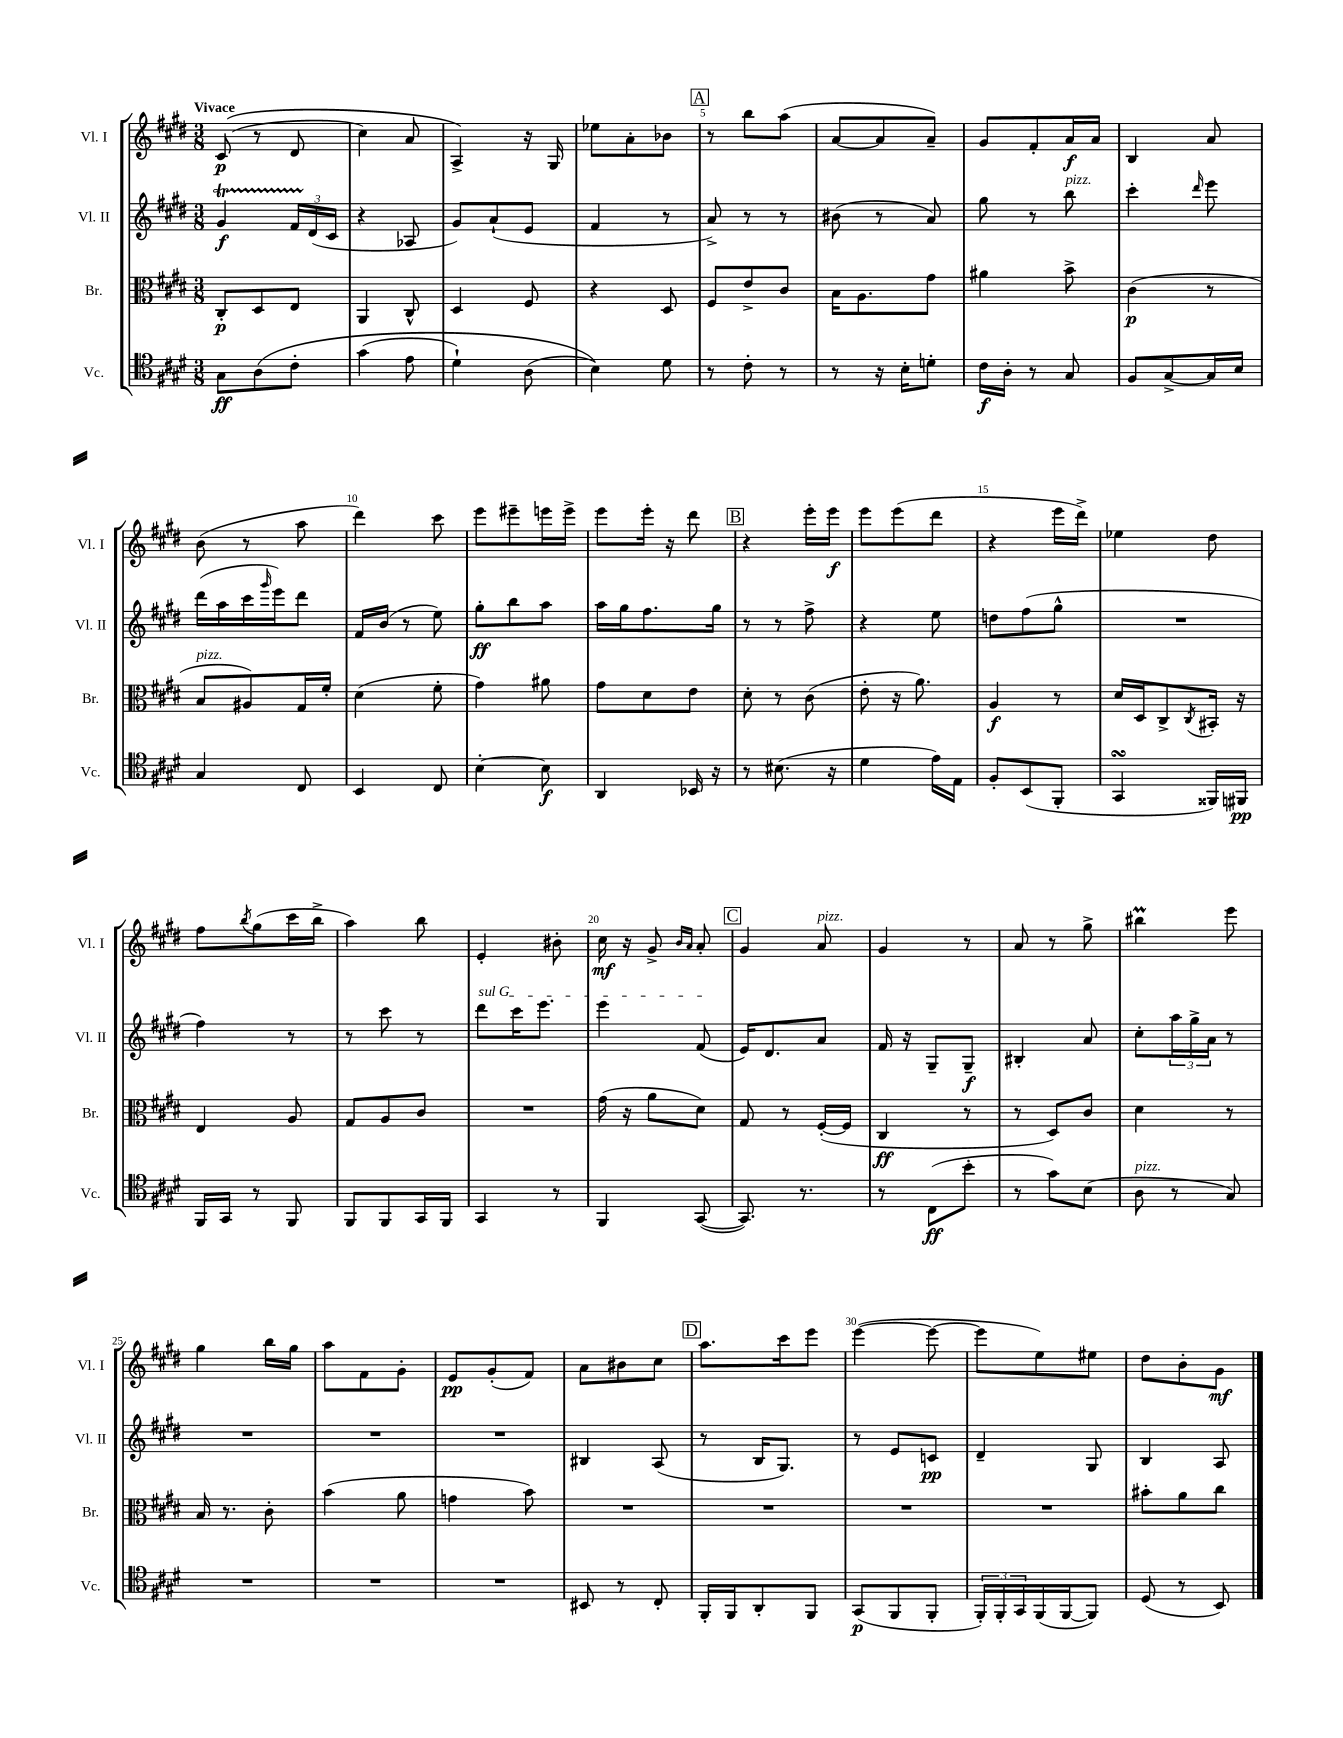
<<
\new StaffGroup <<
\new Staff = "s0" \with { instrumentName = "Vl. I" shortInstrumentName = "Vl. I" } {
    \clef treble \key e \major \numericTimeSignature \time 3/8 \tempo "Vivace"
    cis'8\p(\( r8 dis'8 |
    cis''4) a'8 |
    a4->\) r16 gis16 |
    ees''8 a'8-. bes'8 |
    \mark \markup { \box "A" } r8 b''8 a''8( |
    a'8~ a'8 a'8--) |
    gis'8 fis'8-. a'16\f a'16 |
    b4 a'8 |
    b'8( r8 a''8 |
    dis'''4) cis'''8 |
    e'''8 eis'''8-- e'''16 e'''16-> |
    e'''8 e'''16-. r16 dis'''8 |
    \mark \markup { \box "B" } r4 e'''16-. e'''16\f |
    e'''8 e'''8( dis'''8 |
    r4 e'''16 dis'''16->) |
    ees''4 dis''8 |
    fis''8 \acciaccatura { b''8 } gis''8( cis'''16 b''16-> |
    a''4) b''8 |
    e'4-. bis'8-. |
    cis''16\mf r16 gis'8-> \grace { b'16 a'16 } a'8-. |
    \mark \markup { \box "C" } gis'4 a'8^\markup { \italic "pizz." } |
    gis'4 r8 |
    a'8 r8 gis''8-> |
    bis''4\prall e'''8 |
    gis''4 b''16 gis''16 |
    a''8 fis'8 gis'8-. |
    e'8\pp gis'8-.( fis'8) |
    a'8 bis'8 cis''8 |
    \mark \markup { \box "D" } a''8. cis'''16 e'''8 |
    e'''4~( e'''8~ |
    e'''8 e''8) eis''8 |
    dis''8 b'8-. gis'8\mf \bar "|." |
}
\new Staff = "s1" \with { instrumentName = "Vl. II" shortInstrumentName = "Vl. II" } {
    \clef treble \key e \major \numericTimeSignature \time 3/8
    gis'4\startTrillSpan\f \tuplet 3/2 { fis'16 dis'16\stopTrillSpan( cis'16 } |
    r4 aes8 |
    gis'8) a'8-!( e'8 |
    fis'4 r8 |
    \mark \markup { \box "A" } a'8->) r8 r8 |
    bis'8( r8 a'8) |
    gis''8 r8 b''8^\markup { \italic "pizz." } |
    cis'''4-. \grace { dis'''16 } e'''8 |
    dis'''16( a''16 cis'''16 \grace { gis'''16 } e'''16) dis'''8 |
    fis'16 b'16( r8 e''8) |
    gis''8-.\ff b''8 a''8 |
    a''16 gis''16 fis''8. gis''16 |
    \mark \markup { \box "B" } r8 r8 fis''8-> |
    r4 e''8 |
    d''8 fis''8( gis''8-^ |
    R4. |
    fis''4) r8 |
    r8 cis'''8 r8 |
    \once \override TextSpanner.bound-details.left.text = \markup { \italic "sul G" } dis'''8\startTextSpan cis'''16 e'''8. |
    e'''4 fis'8\stopTextSpan( |
    \mark \markup { \box "C" } e'16) dis'8. a'8 |
    fis'16 r16 gis8-- gis8--\f |
    bis4-. a'8 |
    cis''8-. \tuplet 3/2 { a''16 gis''16-> a'16 } r8 |
    R4. |
    R4. |
    R4. |
    bis4 a8( |
    \mark \markup { \box "D" } r8 b16 gis8.) |
    r8 e'8 c'8\pp |
    dis'4-- gis8 |
    b4 a8 \bar "|." |
}
\new Staff = "s2" \with { instrumentName = "Br." shortInstrumentName = "Br." } {
    \clef alto \key e \major \numericTimeSignature \time 3/8
    cis8-.\p dis8 e8 |
    a,4 cis8-^ |
    dis4 fis8 |
    r4 dis8 |
    \mark \markup { \box "A" } fis8 e'8-> cis'8 |
    b16 a8. gis'8 |
    ais'4 b'8-> |
    cis'4\p( r8 |
    b8^\markup { \italic "pizz." } ais8) gis16 fis'16-. |
    dis'4( fis'8-. |
    gis'4) ais'8 |
    gis'8 dis'8 e'8 |
    \mark \markup { \box "B" } dis'8-. r8 cis'8( |
    e'8-. r16 a'8.) |
    a4\f r8 |
    dis'16 dis16 cis8-> \acciaccatura { cis8 } bis,16-. r16 |
    e4 a8 |
    gis8 a8 cis'8 |
    R4. |
    gis'16( r16 a'8 dis'8) |
    \mark \markup { \box "C" } gis8 r8 fis16~-.( fis16 |
    cis4\ff r8 |
    r8 dis8) cis'8 |
    dis'4 r8 |
    b16 r8. cis'8-. |
    b'4( a'8 |
    g'4 b'8) |
    R4. |
    \mark \markup { \box "D" } R4. |
    R4. |
    R4. |
    bis'8-. a'8 cis''8 \bar "|." |
}
\new Staff = "s3" \with { instrumentName = "Vc." shortInstrumentName = "Vc." } {
    \clef tenor \key e \major \numericTimeSignature \time 3/8
    gis8\ff a8\( cis'8-. |
    gis'4( e'8 |
    dis'4-!) a8( |
    b4)\) dis'8 |
    \mark \markup { \box "A" } r8 cis'8-. r8 |
    r8 r16 b16-. d'8-. |
    cis'16\f a16-. r8 gis8 |
    fis8 gis8~-> gis16 b16 |
    gis4 cis8 |
    b,4 cis8 |
    b4~-. b8\f |
    a,4 bes,16 r16 |
    \mark \markup { \box "B" } r8 bis8.( r16 |
    dis'4 e'16) e16 |
    fis8-. b,8( fis,8-. |
    gis,4\turn fisis,16) fis,16\pp |
    fis,16 gis,16 r8 fis,8 |
    fis,8 fis,8 gis,16 fis,16 |
    gis,4 r8 |
    fis,4 gis,8~( |
    \mark \markup { \box "C" } gis,8.) r8. |
    r8 cis8\ff( b'8-. |
    r8 gis'8) b8( |
    a8^\markup { \italic "pizz." } r8 gis8) |
    R4. |
    R4. |
    R4. |
    bis,8 r8 cis8-. |
    \mark \markup { \box "D" } fis,16-. fis,16 a,8-. fis,8 |
    gis,8\p( fis,8 fis,8-. |
    \tuplet 3/2 { fis,16-.) fis,16-. gis,16 } fis,16( fis,16~ fis,8) |
    dis8( r8 b,8) \bar "|." |
}
>>
>>
\layout { \context { \Score \override BarNumber.break-visibility = ##(#f #t #t) barNumberVisibility = #(every-nth-bar-number-visible 5) } }
